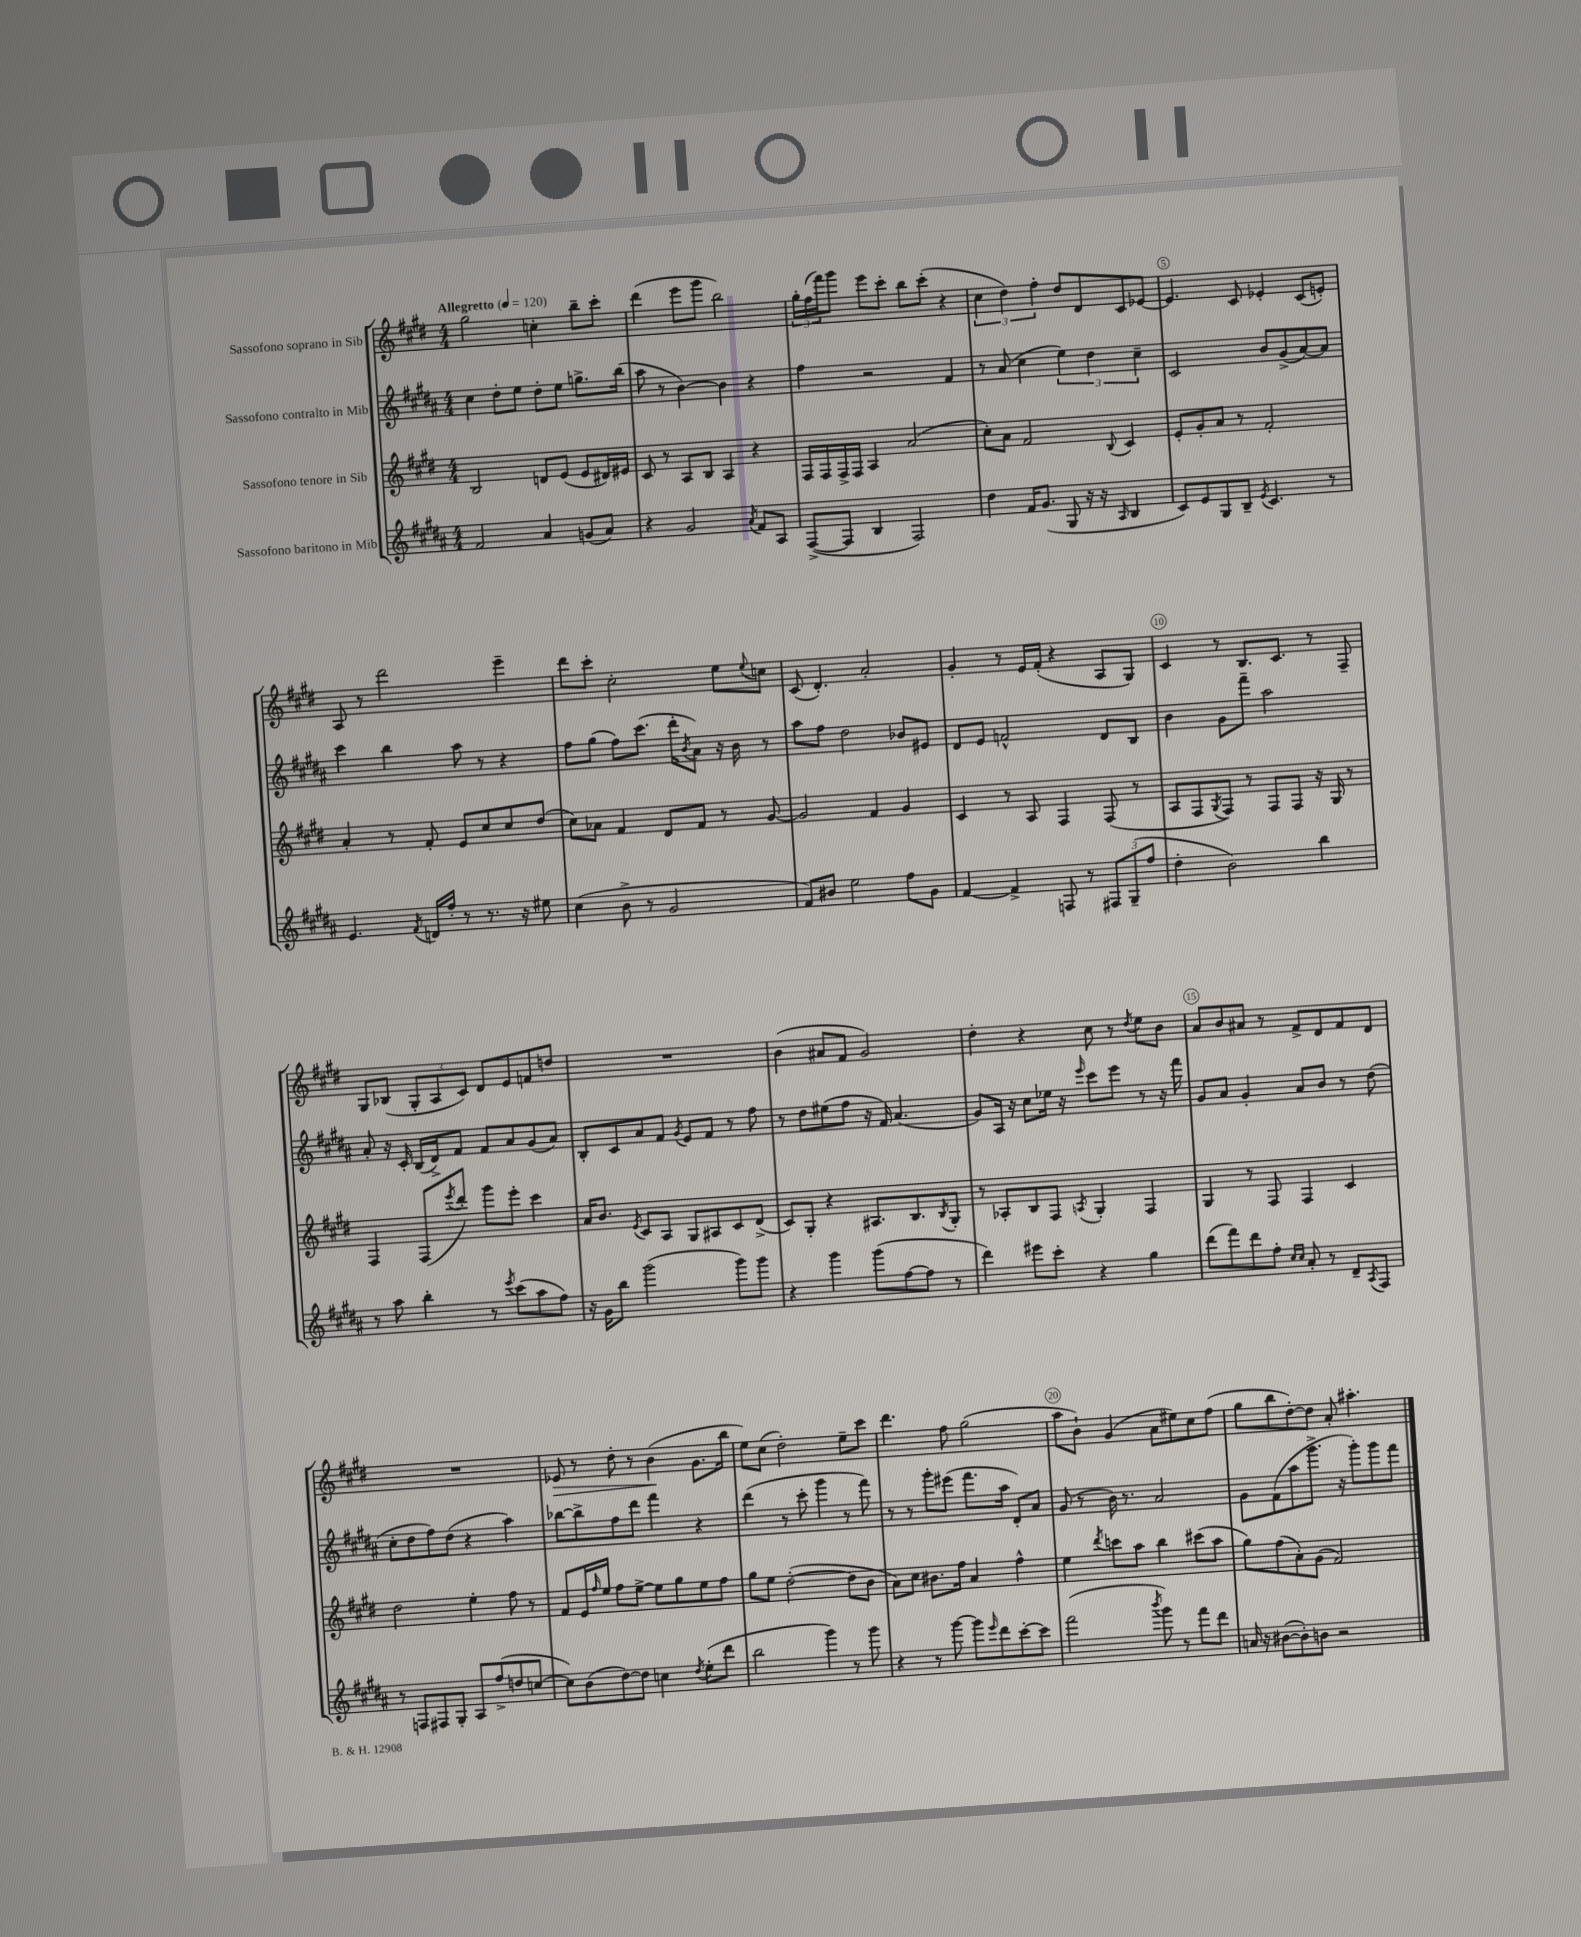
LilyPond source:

<<
\new StaffGroup <<
\new Staff = "s0" \with { instrumentName = "Sassofono soprano in Sib" } {
    \clef treble \key e \major \numericTimeSignature \time 4/4 \tempo "Allegretto" 4 = 120
    gis''2 c''4-. b''8-- cis'''8-. |
    dis'''4( e'''8 gis'''8 b''2) |
    \tuplet 3/2 { gis''16-. fis''16( fis'''16) } gis'''8 e'''8 cis'''8-. b''8 cis'''8-.( r4 |
    \tuplet 3/2 { cis''4 dis''4) fis''4-. } dis''8 dis'8 cis'8 ees'8~ |
    ees'4. cis'8 ees'4-. cis'8( e'8-.) |
    a8 r8 dis'''2 e'''4-- |
    dis'''8 cis'''8-. cis''2-. e''8 \appoggiatura { e''8 } c''8 |
    cis'8( dis'4.-.) a'2-. |
    gis'4-. r8 e'16 fis'16-.( r4 a8 gis8) |
    cis'4 r8 b8. cis'8. r8 fis8-- |
    gis8 bes8( \tuplet 3/2 { gis8-. a8 cis'8) } dis'8 e'8 f'8 d''8 |
    R1 |
    b'4( ais'8 fis'8 gis'2) |
    dis''4-. r4 cis''8 r8 \acciaccatura { dis''8 } e''8 b'8 |
    a'8 b'8 ais'8 r8 fis'8-> dis'8 fis'8 dis'8 |
    R1 |
    ees'8\> r8 dis''8-. r8 b'4\!( gis'8. b''16 |
    e''8) cis''8( dis''2-.) e''8-- cis'''8 |
    dis'''4. fis''8 gis''2( |
    a''8 b'8-!) gis'4( a'8 eis''8) cis''8 fis''8( |
    gis''8 b''8 dis''8~-.) dis''8 a'8-. ais''4.-. \bar "|." |
}
\new Staff = "s1" \with { instrumentName = "Sassofono contralto in Mib" } {
    \clef treble \key b \major \numericTimeSignature \time 4/4
    cis''4 dis''8-. e''8 dis''8-. e''8 g''8.-> b''16( |
    ais''8 r8 b'4~) b'4 r4 |
    fis''4 r2 fis'4 |
    r8 ais'8( cis''4 \tuplet 3/2 { e''4) dis''4 cis''4-- } |
    cis'2 b'8 gis'8->( ais'8~) ais'8 |
    cis'''4 b''4 ais''8 r8 r4 |
    fis''8 gis''8( fis''8) cis'''8.( dis'''16-. \acciaccatura { b'8 } ais'8) r16 b'16 r8 |
    ais''8 fis''8 dis''2 bes'8 eis'8 |
    dis'8 e'8 f'2-^ dis'8 b8 |
    b'4 gis'8 fis'''8-- ais''2 |
    ais'8-. r16 cis'16-. b16( dis'16->) fis'8 fis'8 ais'8 gis'8( ais'8) |
    b8-. cis'8 ais'8 fis'8 \acciaccatura { gis'8 } e'8 fis'8 r8 fis''8 |
    r8 dis''8 eis''8( fis''8 r16 fis'16) ais'4.( |
    gis'8) ais16 r16 cis''8 ees''16 r16 \grace { e'''16 } cis'''8 e'''8 r8 r16 fis'''16 |
    gis'8 ais'8 gis'4-. ais'8 b'8 r8 dis''8( |
    cis''8-. dis''8 fis''8) dis''8( r4 ais''4) |
    bes''8~ bes''8-> fis''8 dis'''8 fis'''4 r4 |
    dis'''4( r8 cis'''8-. gis'''4 r8 fis'''8) |
    r8 r8 gis'''8-. eis'''8( fis'''8. ais''16 dis'8-.) ais'8 |
    gis'8( r8 b'16) r8. ais'2 |
    gis'8 fis'8( ais''8 gis'''8.-> r16 gis'''8-.) gis'''8 fis'''8 \bar "|." |
}
\new Staff = "s2" \with { instrumentName = "Sassofono tenore in Sib" } {
    \clef treble \key e \major \numericTimeSignature \time 4/4
    b2 d'8 e'8( e'8 dis'16) eis'16 |
    cis'8 r8 a8 b8 a4 r4 |
    fis16 fis16 fis16-> fis16 a4 a'2( |
    cis''8-.) a'8 fis'2 \appoggiatura { b8 } cis'4 |
    e'8-. gis'8-. a'8 r8 fis'2-. |
    a'4-. r8 fis'8-. e'8 cis''8 cis''8 dis''8( |
    cis''8) aes'8 fis'4 dis'8 fis'8 r8 gis'8~ |
    gis'2 fis'4 gis'4 |
    cis'4 r8 a8 fis4 fis8( r8 |
    a8 fis8 \acciaccatura { gis8 } fis8) r8 fis8 fis8 r16 gis16 r8 |
    fis4 fis8( \acciaccatura { e'''8 } dis'''8-.) gis'''8 e'''8-. cis'''4 |
    a'16 b'8. \acciaccatura { e'8 } cis'8 a8 gis8 ais8 cis'8 dis'8->( |
    cis'8) gis8-. r4 ais8. b8. \acciaccatura { b8 } gis8-. |
    r8 aes8-. b8 fis8 \acciaccatura { a8 } gis4-. fis4 |
    gis4 r8 fis8 fis4 cis'4 |
    dis''2 e''4-. fis''8 r8 |
    fis'8 e'16 \grace { fis''16 } e''16 fis''8 e''8~-> e''8 gis''8 e''8 fis''8 |
    gis''8 e''8 dis''2~-.( dis''8 b'8 |
    a'8) cis''8 bis'8. fis''16 a'4 fis''4-^ |
    e''4 \acciaccatura { dis'''8 } c'''8 a''8 b''4 cis'''8( a''8 |
    gis''8) fis''8( a'8-.) gis'8( fis'2) \bar "|." |
}
\new Staff = "s3" \with { instrumentName = "Sassofono baritono in Mib" } {
    \clef treble \key b \major \numericTimeSignature \time 4/4
    fis'2 ais'4 g'8( ais'8) |
    r4 gis'2 \acciaccatura { ais'8 } fis'8 ais8 |
    fis8~->( fis8 b4 fis2) |
    dis''4 fis'16 gis'8.( gis8 r16 r16 \grace { ais16 } b4 |
    cis'8) e'8 gis8 b8-- \acciaccatura { e'8 } cis'4. r8 |
    e'4. \acciaccatura { fis'8 } d'16 fis''16-. r8 r8. r16 eis''8 |
    cis''4( b'8-> r8 gis'2 |
    fis'8) bis'8 e''2 fis''8 gis'8 |
    fis'4~ fis'4-> f8 r8 \tuplet 3/2 { fis8 gis8--( fis''8 } |
    dis''4-. b'2) b''4 |
    r8 ais''8 b''4-. r8 \acciaccatura { e'''8 } cis'''8( ais''8 fis''8) |
    r16 gis'16 b''8 gis'''2( gis'''8) gis'''8 |
    r4 gis'''4 gis'''8( fis''8~ fis''8 r8 |
    dis'''4) eis'''8 cis'''8-. r4 gis''4 |
    dis'''8( fis'''8) dis'''8 fis''8-. \grace { cis''16 cis''16 } ais'8-. r8 dis'8-- \acciaccatura { ais8 } fis8 |
    r8 f8 fis8 gis8-. ais8 fis''8->( d''8 c''8~ |
    c''8) b'8( dis''8~) dis''8 c''4 \acciaccatura { dis''8 } e''8-.( dis'''8 |
    b''2 gis'''4) r8 gis'''8 |
    r4 r8 gis'''8~ gis'''8 \grace { e'''16 } dis'''8 cis'''8~-. cis'''8 |
    fis'''2( \acciaccatura { b'''8 } gis'''8) r8 fis'''8 dis'''8 |
    a'16 r16 bis'8~( bis'8-.) b'8 r2 \bar "|." |
}
>>
>>
\layout { \context { \Score \override BarNumber.break-visibility = ##(#f #t #t) barNumberVisibility = #(every-nth-bar-number-visible 5) \override BarNumber.stencil = #(make-stencil-circler 0.1 0.3 ly:text-interface::print) } }
